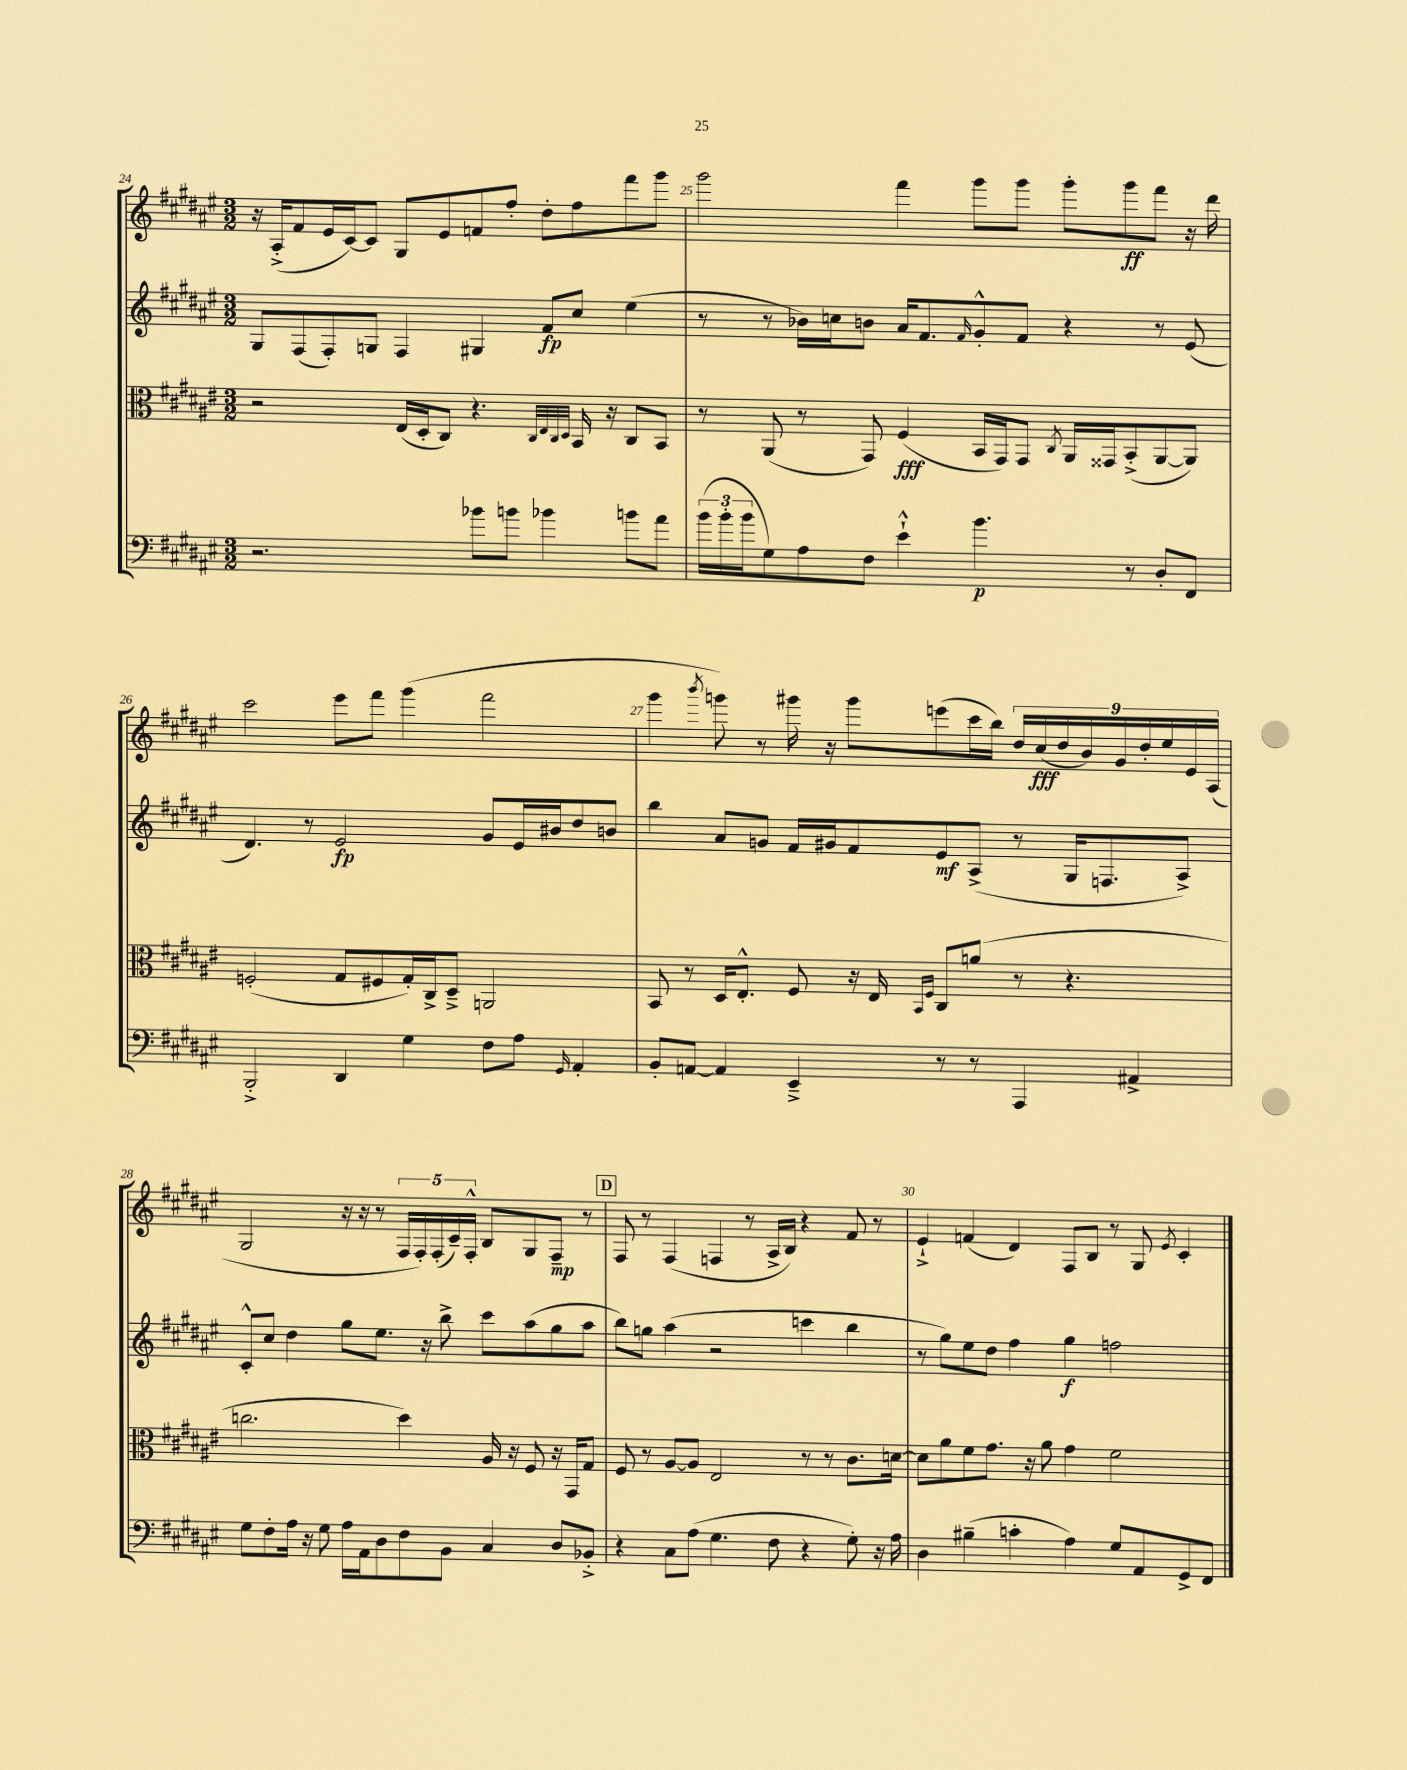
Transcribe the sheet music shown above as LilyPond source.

<<
\new StaffGroup <<
\new Staff = "s0" {
    \clef treble \key fis \major \numericTimeSignature \time 3/2
    r16 ais16-.->( fis'8 eis'16 cis'16~) cis'8 gis8 eis'8 f'8 fis''8-. dis''8-. fis''8 fis'''8 gis'''8 |
    gis'''2 fis'''4 gis'''8 gis'''8 gis'''8-. gis'''8\ff fis'''8 r16 dis'''16 |
    cis'''2 eis'''8 fis'''8 gis'''4( fis'''2 |
    gis'''4 \acciaccatura { b'''8 } g'''8) r8 gis'''16 r16 gis'''8 e'''8( cis'''16 b''16) \tuplet 9/8 { dis''16 cis''16\fff( dis''16 b'16) gis'16 dis''16-. eis''16 eis'16 ais16( } |
    gis2 r16 r16 r8 \tuplet 5/4 { fis16 fis16-.) fis16-.( cis'16--) fis16-.-^ } b8 gis8 fis8--\mp r8 |
    \mark \markup { \box "D" } fis8 r8 fis4( f4 r8 ais16-> b16) r4 fis'8 r8 |
    eis'4-!-> f'4( dis'4) fis8 b8 r8 gis8 \acciaccatura { eis'8 } cis'4-. \bar "|." |
}
\new Staff = "s1" {
    \clef treble \key fis \major \numericTimeSignature \time 3/2
    gis8 fis8( fis8-.) g8 fis4 gis4 fis'8\fp cis''8 eis''4( |
    r8 r8 bes'16) c''16 b'8 ais'16 fis'8. \grace { fis'16 } gis'8-.-^ fis'8 r4 r8 eis'8( |
    dis'4.) r8 eis'2\fp gis'8 eis'16 bis'16 dis''8 b'8 |
    b''4 ais'8 g'8 fis'16 gis'16 fis'8 eis'8\mf ais8->( r8 gis16 f8. ais8->) |
    cis'8-.-^ cis''8 dis''4 gis''8 eis''8. r16 b''8-> cis'''8 ais''8( gis''8 ais''8 |
    \mark \markup { \box "D" } b''8) g''8 ais''4( r2 c'''4 b''4 |
    r8 gis''8) eis''8 dis''8 fis''4 gis''4\f f''2 \bar "|." |
}
\new Staff = "s2" {
    \clef alto \key fis \major \numericTimeSignature \time 3/2
    r2 eis16( dis16-. cis8) r4. \grace { cis32 eis32 cis32 dis32 } b,16 r16 cis8 b,8 |
    r8 ais,8( r8 gis,8) fis4\fff( b,16 gis,16) gis,8 \acciaccatura { cis8 } ais,16 gisis,16 b,8-.->( ais,8~ ais,8) |
    f2-.( gis8 fis8 gis16-.) cis16-> dis8---> a,2 |
    b,8 r8 dis16 eis8.-.-^ fis8 r16 eis16 \grace { b,16 fis16 } cis8 a'8( r8 r4. |
    c''2. dis''4) ais16 r16 fis8 r16 gis,16 gis8 |
    \mark \markup { \box "D" } fis8 r8 ais8~ ais8 eis2 r8 r8 cis'8. d'16~ |
    d'8 ais'8 fis'8 gis'8. r16 ais'8 gis'4 fis'2 \bar "|." |
}
\new Staff = "s3" {
    \clef bass \key fis \major \numericTimeSignature \time 3/2
    r2. bes'8 b'8 bes'4 b'8 ais'8 |
    \tuplet 3/2 { b'16( b'16-. b'16 } gis8) ais8 fis8 eis'4-!-^ b'4.\p r8 dis8-. fis,8 |
    b,,2-.-> dis,4 gis4 fis8 ais8 \grace { gis,16 } ais,4-. |
    b,8-. a,8~ a,4 eis,4---> r8 r8 ais,,4 ais,4-> |
    gis8 fis8-. ais16 r16 gis8 ais16 ais,16 dis8 fis8 b,8 cis4 dis8 bes,8-.-> |
    \mark \markup { \box "D" } r4 cis8 ais8( gis4. fis8 r4 gis8-.) r16 ais16 |
    dis4 bis4--( c'4-. ais4) gis8 ais,8 gis,8-> fis,8 \bar "|." |
}
>>
>>
\layout { \context { \Score currentBarNumber = #24 \override BarNumber.break-visibility = ##(#f #t #t) barNumberVisibility = #all-bar-numbers-visible } }
